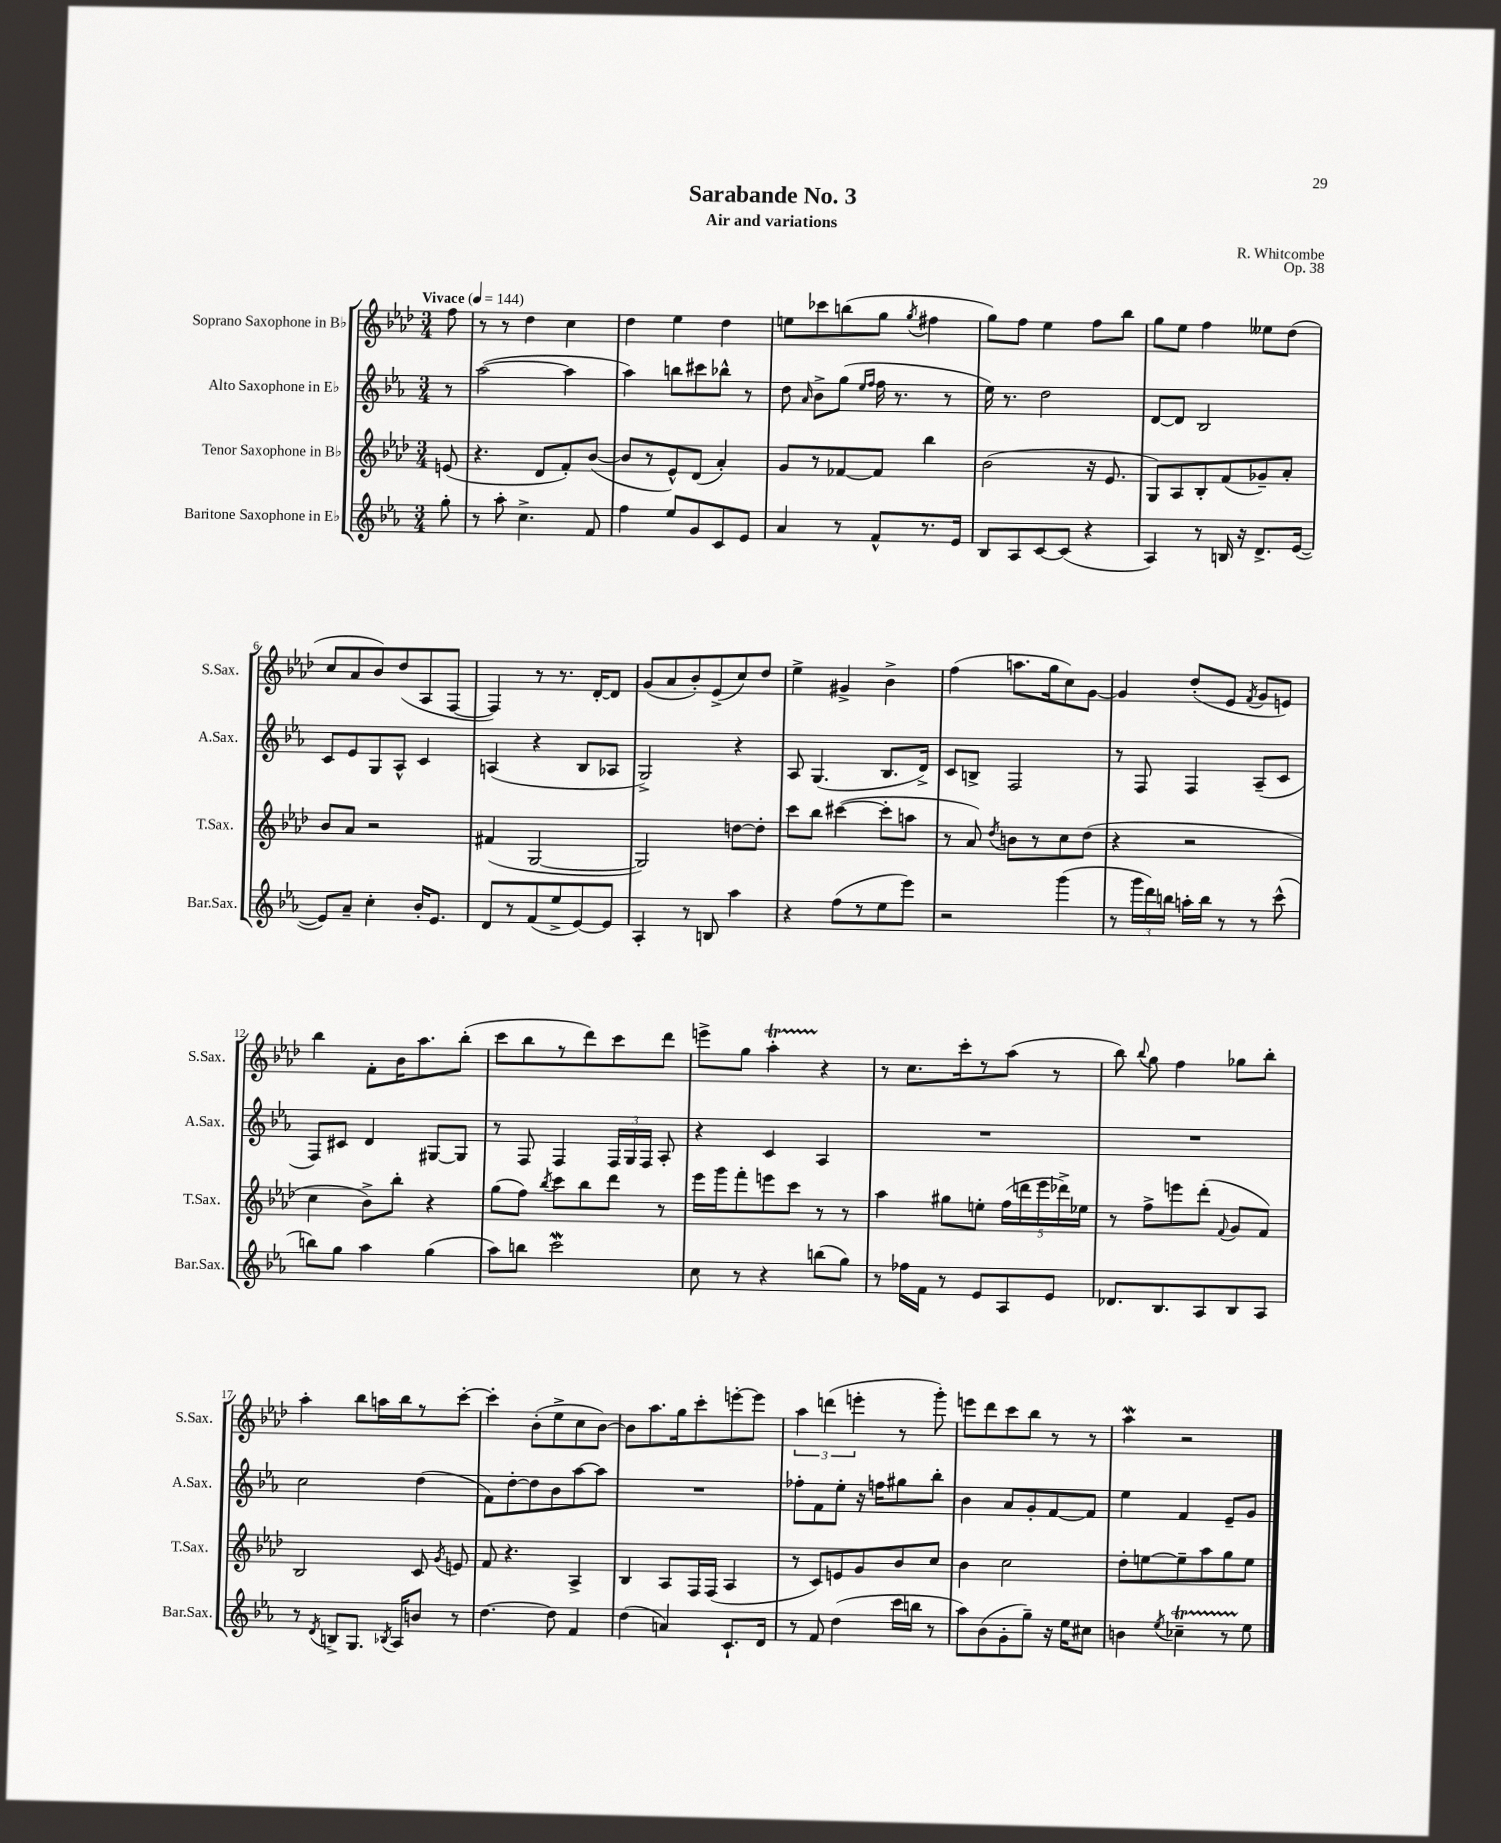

**kern	**kern	**kern	**kern
*part4	*part3	*part2	*part1
*staff4	*staff3	*staff2	*staff1
*I"Baritone Saxophone in E♭	*I"Tenor Saxophone in B♭	*I"Alto Saxophone in E♭	*I"Soprano Saxophone in B♭
*I'Bar.Sax.	*I'T.Sax.	*I'A.Sax.	*I'S.Sax.
*clefG2	*clefG2	*clefG2	*clefG2
*k[b-e-a-]	*k[b-e-a-d-]	*k[b-e-a-]	*k[b-e-a-d-]
*M3/4	*M3/4	*M3/4	*M3/4
*MM144	*MM144	*MM144	*MM144
=	=	=	=
!	!	!	!LO:TX:a:B:t=Vivace
8gg'\	(8en/	8r	8ff\
=1	=1	=1	=1
8r	4.r	([2aa-\	8r
8aa-'\	.	.	8r
4.cc^\	.	.	4dd-\
.	8d-/L	.	.
.	8f'/)	4aa-\]	4cc\
8f/	([8b-/J	.	.
=2	=2	=2	=2
4ff\	8b-/L]	4aa-\)	4dd-\
.	8r	.	.
8ee-/L	8e-^^/)	8bbn\L	4ee-\
8g/	(8d-/J	8ccc#X\	.
8c/	4a-'/)	8bb-X^^\J	4dd-\
8e-/J	.	8r	.
=3	=3	=3	=3
4a-/	8g/L	8dd\	8een\L
.	.	16qqa-/	.
.	8r	8b-^\L	8ccc-X\
8r	[8f-X/	(8gg\J	(8bbn\
.	.	16qqee-/LL	.
.	.	16qqff/JJ	.
8f^^/L	8f-/J]	16ff\	8gg\J
.	.	8.r	.
.	.	.	8qgg/
8.r	4bb-\	.	4ff#X\
.	.	8r	.
16e-/Jk	.	.	.
=4	=4	=4	=4
8B-/L	(2b-\	16ee-\)	8gg\L)
.	.	8.r	.
8A-/	.	.	8ff\J
[8c/	.	2dd\	4ee-\
(8c/J]	.	.	.
4r	16r	.	8ff\L
.	8.e-/	.	.
.	.	.	8bb-\J
=5	=5	=5	=5
4A-/)	8G/L)	[8d/L	8gg\L
.	8A-/	8d/J]	8ee-\J
8r	8B-'/	2B-/	4ff\
16Bn/	(8f/	.	.
16r	.	.	.
8.d^/L	8g-X~/)	.	8ee--X\L
.	8a-'/J	.	(8dd-\J
([16e-/Jk	.	.	.
!!LO:LB:g=z
=6	=6	=6	=6
8e-/L])	8b-/L	8c/L	8cc/L
8a-~/J	8a-/J	8e-/	8a-/
4cc'\	2r	8G/	8b-/)
.	.	8A-^^/J	(8dd-/
16b-'/KL	.	4c/	8A-/
8.e-/J	.	.	.
.	.	.	[8F/J
=7	=7	=7	=7
8d/L	(4f#X/	(4An/	4F/])
8r	.	.	.
(8f/	[2G/	4r	8r
8ee-^/	.	.	8.r
[8e-/)	.	8B-/L	.
.	.	.	[16d-'/KL
8e-/J]	.	8A-X/J	8d-/J]
=8	=8	=8	=8
4A-'/	2G/])	2G^/)	(8g/L
.	.	.	8a-/
8r	.	.	8b-'/)
8Bn/	.	.	(8e-^/
4aa-\	[8ddn\L	4r	8cc/)
.	8dd'\J]	.	8dd-/J
=9	=9	=9	=9
4r	8ccc\L	8A-/	4ee-^\
.	8bb-\J	(4.G/	.
(8ff\L	([4ccc#X\	.	4g#X^/
8r	.	.	.
8ee-\	8ccc#'\L]	8.B-/L	4b-^\
8eee-\J)	8aan\J	.	.
.	.	16d^/Jk)	.
=10	=10	=10	=10
2r	8r	8c/L	(4ff\
.	8a-/)	8Bn^/J	.
.	8qdd-/	.	.
.	8bn\L	2F/	8.aan\L
.	8r	.	.
.	.	.	16gg\k
(4ggg\	8cc\	.	8cc\)
.	(8dd-\J	.	[8g\J
=11	=11	=11	=11
8r	4r	8r	4g/]
24ggg\LL	.	8F/	.
24ddd\)	.	.	.
24bbn\JJ	.	.	.
16aan'\LL	2r	4F/	(8dd-'/L
16bb\JJ	.	.	.
8r	.	.	8e-/J
.	.	.	8qf/
8r	.	(8A-~/L	8g/L
(8ccc^^\	.	8c/J	8en/J)
!!LO:LB:g=z
=12	=12	=12	=12
8bbn\L)	4cc\	8F/L)	4bb-\
8gg\J	.	8c#X/J	.
4aa-\	8b-^\L)	4d/	8f'\L
.	8bb-'\J	.	16b-\K
.	.	.	8.aa-\
(4gg\	4r	[8G#X/L	.
.	.	8G#/J]	(8bb-'\J
=13	=13	=13	=13
8aa-\L)	(8gg\L	8r	8ccc\L
8bbn\J	8ff\J)	8F/	8bb-\
.	8qbb-/	.	.
2cccW\	8ccc\L	4F/	8r
.	8bb-\	.	8ddd-\)
.	8ddd-\J	24F/LL	8ccc\
.	.	24G/	.
.	.	24F/JJ	.
.	8r	8A-'/	8ddd-\J
=14	=14	=14	=14
8cc\	16eee-\LL	4r	8eeen^\L
.	16ggg\J	.	.
8r	8fff'\	.	8gg\J
4r	8eeen\	4c/	4aa-T'\
.	8ccc\J	.	.
(8bbn\L	8r	4A-/	4r
8gg\J)	8r	.	.
=15	=15	=15	=15
8r	4aa-\	2.r	8r
16ff-X\LL	.	.	8.cc\L
16f\JJ	.	.	.
8r	8gg#X\L	.	.
.	.	.	16ccc'\k
8e-/L	8een'\J	.	8r
8A-/	(20ff\LL	.	(8aa-\J
.	20dddn\	.	.
.	20eee-\	.	.
8e-/J	.	.	8r
.	20ddd-X^\)	.	.
.	20ee-X\JJ	.	.
=16	=16	=16	=16
8.d-X/L	8r	2.r	8bb-\)
.	.	.	8qqbb-/
.	8ff^\L	.	8gg\
8.B-/	.	.	.
.	8eeen\	.	4ff\
8A-/	(8ddd-'\J	.	.
.	8qqf/	.	.
8B-/	8g/L	.	8gg-X\L
8A-/J	8f/J)	.	8bb-'\J
!!LO:LB:g=z
=17	=17	=17	=17
8r	2B-/	2cc\	4aa-'\
8qd/	.	.	.
8Bn^/L	.	.	.
8.G/J	.	.	8bb-\L
.	.	.	16aan\L
8qB-X/	.	.	.
16A-/KL	.	.	16bb-\J
8bn/J	8c/	(4dd\	8r
.	8qg/	.	.
8r	8en/	.	[8ccc'\J
=18	=18	=18	=18
[4.dd\	8f/	8f\L)	4ccc'\]
.	4.r	[8dd'\	.
.	.	8dd\]	(8b-'\L
8dd\]	.	8b-\	8ee-^\
4f/	4A-^/	[8aa-\	8cc\
.	.	8aa-\J]	[8b-\J)
=19	=19	=19	=19
(4dd\	4B-/	2.r	8b-\L]
.	.	.	8.aa-\
4an/)	8A-/L	.	.
.	.	.	16gg\k
.	16F/L	.	8ccc'\
.	(16F/JJ	.	.
8.c`/L	4A-/	.	[8eeen'\
.	.	.	8eee\J]
16d/Jk	.	.	.
=20	=20	=20	=20
8r	8r	8ff-X'\L	6aa-\
8f/	8c/L)	8f\	.
.	.	.	(6dddn\
(4dd\	8en/	8ee-'\J	.
.	.	.	6eeen'\
.	8g/	16r	.
.	.	16ffn\KL	.
16ccc\LL	8b-/	8gg#X\	8r
16bbn\JJ	.	.	.
8r	8cc/J	8bb-'\J	8ggg'\)
=21	=21	=21	=21
8aa-\L)	4b-\	4b-\	8eeen\L
(8b-\	.	.	8ddd-\
8g'\	2cc\	8a-/L	8ccc\
8gg~\J)	.	8g'/	8bb-\J
16r	.	[8f/	8r
16ee-\KL	.	.	.
8cc#X\J	.	8f/J]	8r
=22	=22	=22	=22
4bn\	8dd-'\L	4ee-\	4aa-w\
.	[8een\	.	.
8qee-/	.	.	.
4cc-XT~\	8ee~\]	4f/	2r
.	8aa-\	.	.
8r	8gg\	8e-~/L	.
8ee-\	8ee\J	8g/J	.
==	==	==	==
*-	*-	*-	*-
